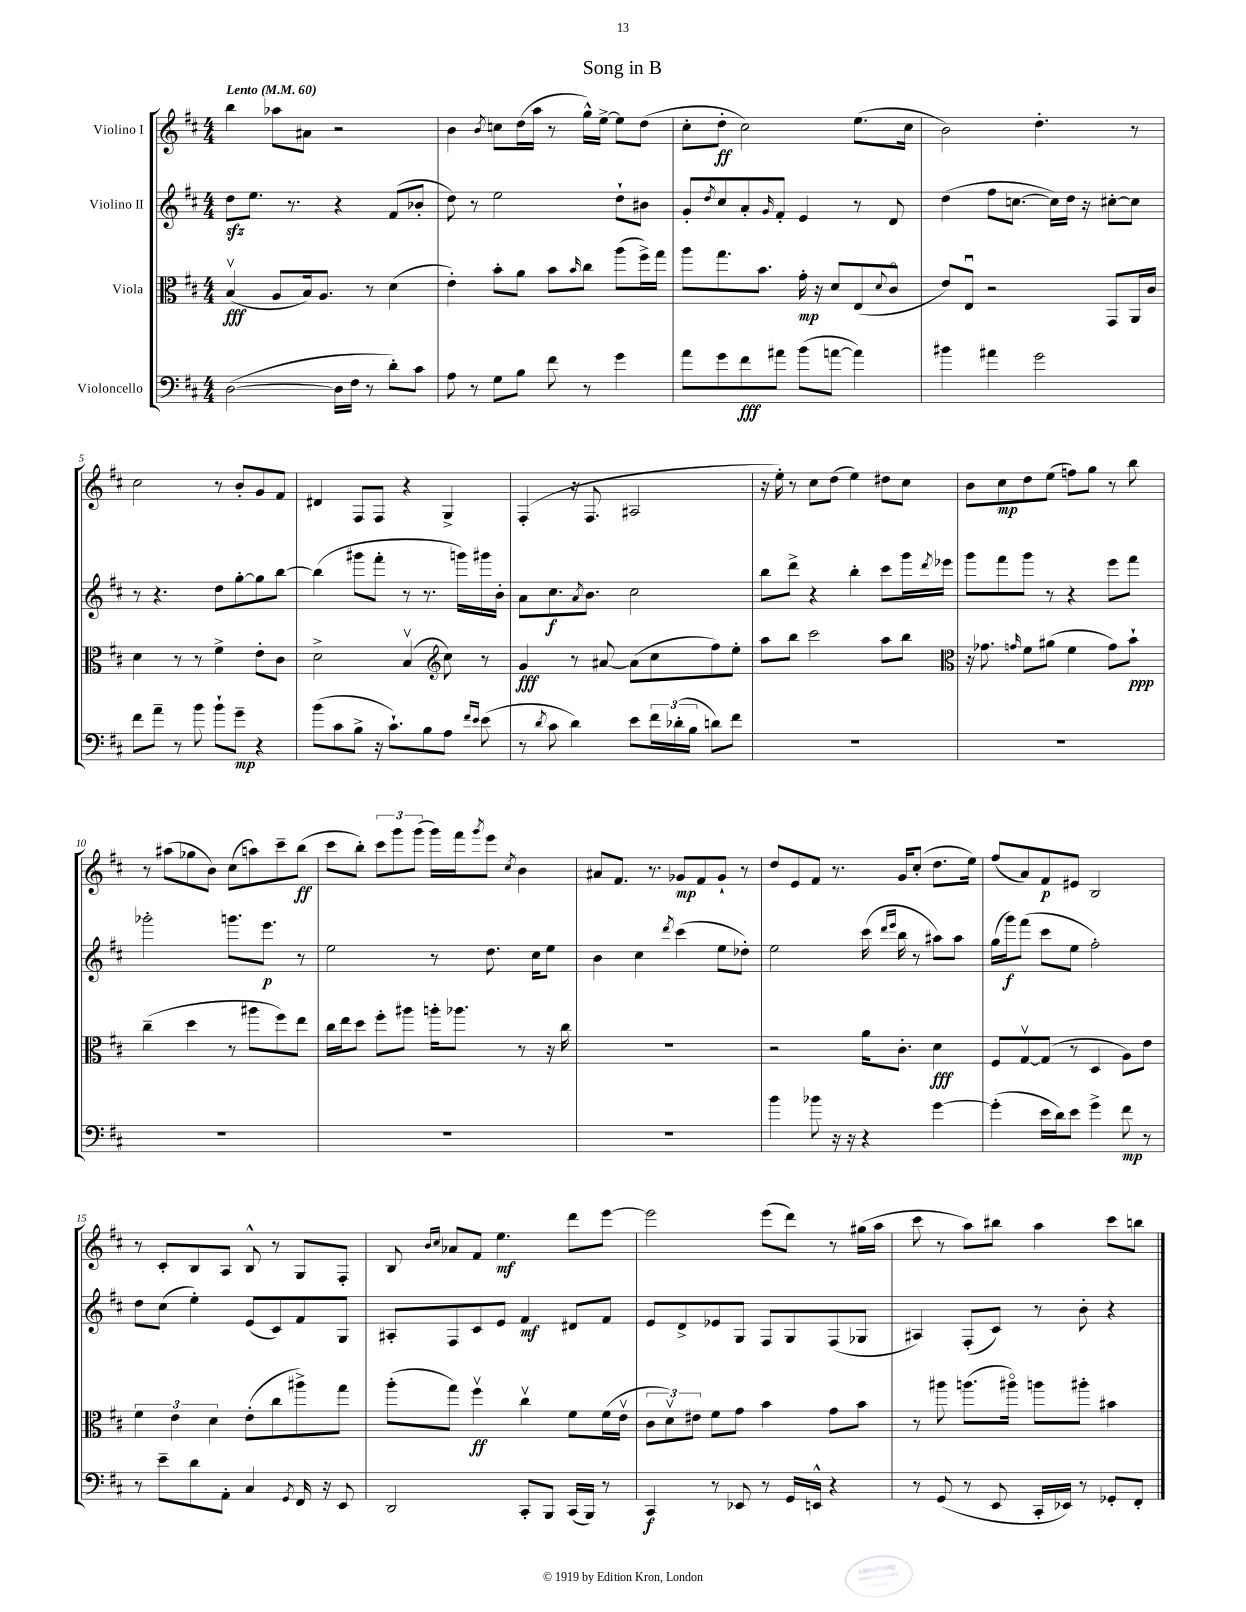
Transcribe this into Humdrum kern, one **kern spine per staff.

**kern	**kern	**kern	**kern
*staff4	*staff3	*staff2	*staff1
*clefF4	*clefC3	*clefG2	*clefG2
*k[f#c#]	*k[f#c#]	*k[f#c#]	*k[f#c#]
*M4/4	*M4/4	*M4/4	*M4/4
*MM60	*MM60	*MM60	*MM60
([2D\	(4Bv/	8dd\L	4bb\
.	.	8.ee\J	.
.	8A/L	.	8aa-\L
.	.	8.r	.
.	16B/k)	.	8a#\J
.	8.A/J	.	.
16D\]LL	.	4r	2r
16F#\JJ	.	.	.
8r	8r	.	.
8d'\L)	(4d\	(8f#/L	.
8c#\J	.	8b-'/J	.
=	=	=	=
8A\	4e'\)	8dd\)	4b\
8r	.	8r	.
.	.	.	8qb/
8G\L	8b'\L	2ee\	8cc\L
8B\J	8a\J	.	(16dd\L
.	.	.	16aa\JJ
8f#\	8b\L	.	8r
.	16qqb/	.	.
8r	8cc#\J	.	16gg^^\LL)
.	.	.	[16ee^\JJ
4g\	(8aa\L	8dd`\L	8ee\]L
.	16ff#^\L)	8b#\J	(8dd\J
.	16gg\JJ	.	.
=	=	=	=
8a\L	8aa\L	8g'/L	8cc#'\L
.	.	8qdd/	.
8g\	8.gg\	8cc#/	8dd'\J
8f#\	.	8a'/	2cc#\)
.	8.b\J	.	.
.	.	16qqg/	.
8a#\J	.	8f#'/J	.
(8b\L	16g'\	4e/	.
.	16r	.	.
[8a\J	8d/L	.	.
4a\])	(8E/	8r	(8.ee\L
.	8qqd/	.	.
.	8c#o/J	8d/	.
.	.	.	16cc#\Jk
=	=	=	=
4b#\	8e/L)	(4dd\	2b\)
.	8Eu/J	.	.
4a#\	2r	8ff#\L	.
.	.	[8.cc\J	.
2g\	.	.	4.dd'\
.	.	16cc\]LL)	.
.	.	16dd\JJ	.
.	.	16r	.
.	8GG/L	[8cc#'\L	.
.	16AA/L	8cc#\]J	8r
.	16c#/JJ	.	.
=	=	=	=
8f#\L	4d\	8r	2cc#\
8a~\J	.	4.r	.
8r	8r	.	.
8b\	8r	.	.
8b`\L	4f#^\	8dd\L	8r
8g~\J	.	[8gg'\	8b'/L
4r	8e'\L	8gg\]	8g/
.	8c#\J	[8bb\J	8f#/J
=	=	=	=
(8b\L	2d^\	(4bb\]	4d#/
8c#\	.	.	.
8B^\J	.	8ggg#\L	8F#/L
16r	.	8fff#'\J	8F#/J
8.c#`\L)	.	.	.
.	(4Bv/	8r	4r
8B\	.	8.r	.
*	*clefG2	*	*
8A\J	8cc#\)	.	4G^/
.	.	16ggg\LL)	.
16qqf#/LL	.	.	.
16qqe/JJ	.	.	.
(8e\	8r	16ggg#\	.
.	.	16b'\JJ	.
=	=	=	=
8r	4g/	8a\L	(4F#'/
8qd/	.	.	.
8c#\	.	8.cc#\	.
4d\)	8r	.	16r
.	.	8qa/	.
.	.	8.b\J	8.F#/
.	[8a#/	.	.
8e\L	(8a#\]L	2cc#\	2A#/
24f#\L	8cc#\	.	.
(24d-'\	.	.	.
24B\JJ	.	.	.
8d\L)	8ff#\)	.	.
8f#\J	8ee'\J	.	.
=	=	=	=
1r	8aa\L	8bb\L	16r
.	.	.	16ee'\)
.	8bb\J	8ddd^\J	8r
.	2ccc#\	4r	8cc#\L
.	.	.	(8dd\J
.	.	4bb'\	4ee\)
.	8aa\L	8ccc#\L	8dd#\L
.	8bb\J	16ggg\L	8cc#\J
.	.	8qddd/	.
.	.	16eee-\JJ	.
=	=	=	=
*	*clefC3	*	*
1r	16r	8ggg\L	8b\L
.	8.g-\	.	.
.	.	8fff#\	8cc#\
.	16qqg/	.	.
.	8f#\L	8ggg\J	8dd\
.	(8a#\J	8r	(8ee\J
.	4f#\	4r	8ff\L)
.	.	.	8gg\J
.	8g\L)	8eee\L	8r
.	8b`\J	8fff#\J	8bb\
=	=	=	=
1r	(4cc#~\	2ggg-'\	8r
.	.	.	(8aa#\L
.	4dd\	.	8gg-\
.	.	.	8b\J)
.	8r	8.ggg\L	(8cc#\L
.	8aa#\L	.	8aa\)
.	.	8.eee\J	.
.	8ff#\)	.	8ccc#~\
.	8ee\J	8r	(8bb\J
=	=	=	=
1r	16cc#\LL	2ee\	8ccc#\L
.	16ee\J	.	.
.	8dd\J	.	8bb'\J)
.	8ff#'\L	.	12ccc#\L
.	.	.	12ggg\
.	8aa#\J	.	.
.	.	.	(12ggg\J
.	16aa'\LK	8r	16ggg\LL)
.	8.aa-\J	.	16fff#\J
.	.	.	8qggg/
.	.	8.dd\	8eee\J
.	.	.	8qcc#/
.	8r	.	4b\
.	.	16cc#\LK	.
.	16r	8ee\J	.
.	16cc#\	.	.
=	=	=	=
1r	1r	4b\	8a#/L
.	.	.	8.f#/J
.	.	4cc#\	.
.	.	.	8.r
.	.	8qddd/	.
.	.	(4ccc#\	8g-/L
.	.	.	8f#/
.	.	8ee\L	8g-`/J
.	.	8dd-'\J)	8r
=	=	=	=
4b\	2r	2ee\	8dd/L
.	.	.	8e/
8b-\	.	.	8f#/J
16r	.	.	8.r
16r	.	.	.
4r	16a\LK	(16ccc#\	.
.	.	16qqddd/LL	.
.	.	16qqeee/JJ	.
.	8.c#'\J	16bb\	16g/LK
.	.	8r	(8cc#'/J
[4g\	4d\	8aa#\L)	8.dd\L
.	.	8aa#\J	.
.	.	.	16ee\Jk)
=	=	=	=
(4g'\]	8F#/L	(16gg\LL	(8ff#/L
.	.	16ggg\J)	.
.	[8Gv/	(8fff#\J	8a/)
16e\LL	(8G/]J	8ccc#\L	8f#/
16d\J)	.	.	.
8e\J	8r	8ee\J	8e#/J
4g^\	4D/	2ff#'\)	2B/
8f#\	8A\L)	.	.
8r	8e\J	.	.
=	=	=	=
8r	6f#\	8dd\L	8r
8e~\L	.	(8cc#\J	8c#'/L
.	6e\	.	.
8d\	.	4ee'\)	8B/
.	6d\	.	.
8AA'\J	.	.	8A/J
4C#/	(8e'\L	(8e/L	8B^^/
.	8cc#\	8c#/)	8r
8qGG/	.	.	.
16FF#/	8aa#^\)	8f#/	8G/L
16r	.	.	.
8EE/	8gg\J	8G/J	8F#'/J
=	=	=	=
2DD/	(8aa'\L	8A#'/L	8B/
.	.	.	16qqb/LL
.	.	.	16qqcc#/JJ
.	8gg\J)	8F#/	8a-/L
.	4ff#v\	8c#/	8f#/J
.	.	8e/J	4.ee\
8CC#'/L	4cc#v\	4f#/	.
8BBB/J	.	.	.
(16CC#/LL	8f#\L	8d#/L	8ddd\L
16BBB/JJ)	.	.	.
8r	(16f#\L	8f#/J	[8eee\J
.	16ev\JJ	.	.
=	=	=	=
4CC#/	12c#\L	8e/L	2eee\]
.	12dv\)	.	.
.	.	8d^/	.
.	12e#\J	.	.
8r	8f#\L	8e-/	.
8EE-/	8g\J	8G/J	.
8r	4b\	8F#/L	(8eee\L
16GG/LL	.	8G/	8ddd\J)
16EE^^/JJ	.	.	.
4r	8g\L	(8F#/	8r
.	8b\J	8G-/J	(16gg#\LL
.	.	.	16aa\JJ
=	=	=	=
8r	8r	4A#/)	8ccc#\
(8GG/	8aa#\	.	8r
8r	(8.aa\L	(8F#'/L	8aa\L)
8EE/	.	8c#/J)	8bb#\J
.	16aa#o\Jk)	.	.
16CC#'/LL	8aa\L	8r	4aa\
16EE-/JJ)	.	.	.
8r	8aa#'\J	8b'\	.
8GG-'/L	4b#\	4r	8ccc#\L
8FF#'/J	.	.	8bb\J
==	==	==	==
*-	*-	*-	*-
